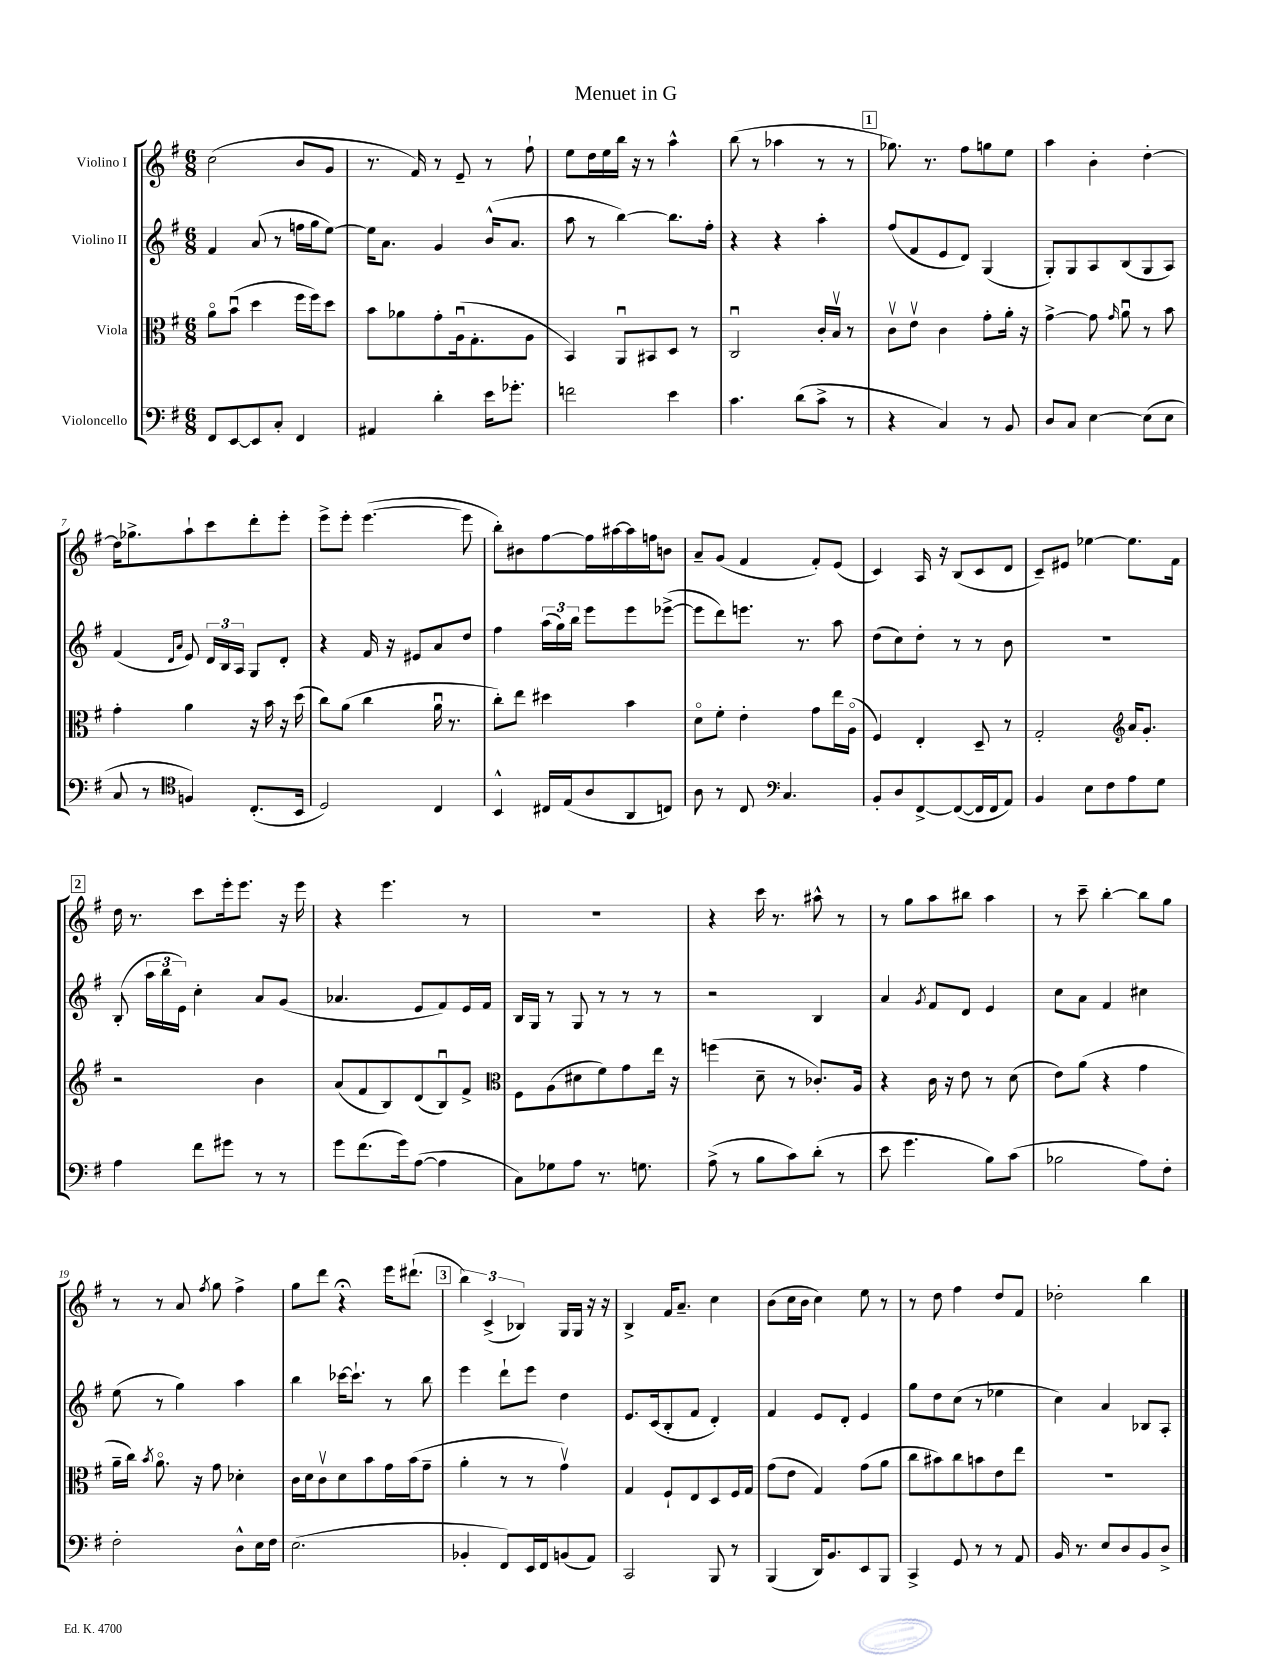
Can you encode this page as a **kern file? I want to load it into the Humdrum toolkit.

**kern	**kern	**kern	**kern
*part4	*part3	*part2	*part1
*staff4	*staff3	*staff2	*staff1
*I"Violoncello	*I"Viola	*I"Violino II	*I"Violino I
*clefF4	*clefC3	*clefG2	*clefG2
*k[f#]	*k[f#]	*k[f#]	*k[f#]
*M6/8	*M6/8	*M6/8	*M6/8
=1	=1	=1	=1
8FF#/L	8a\L	4f#/	(2cc\
[8EE/	(8bu\J	.	.
8EE/]	4dd\	(8a/	.
8C'/J	.	8r	.
4FF#/	16ff#\LL	16ffn\LL	8b/L
.	16ff#\J)	16gg\J	.
.	8dd\J	[8ee\J)	8g/J
=2	=2	=2	=2
4AA#X/	8b\L	16ee\KL]	8.r
.	.	8.a\J	.
.	8a-X\	.	.
.	.	.	16f#/)
4d'\	8g'\	4g/	8r
.	(16Au\k	.	8e~/
.	8.G'\	.	.
16e\KL	.	(16b^^/KL	8r
8.g-X'\J	.	8.a/J	.
.	8A\J	.	8ff#`\
=3	=3	=3	=3
2fn\	4BB/)	8aa\	8ee\L
.	.	8r	16dd\L
.	.	.	16ee\
.	8AAu/L	[4bb\)	16bb\JJ
.	.	.	16r
.	8BB#X/	.	8r
4e\	8D/J	8.bb\L]	4aa^^\
.	8r	.	.
.	.	16ff#'\Jk	.
=4	=4	=4	=4
4.c\	2Cu/	4r	(8bb\
.	.	.	8r
.	.	4r	4aa-X\
(8d\L	.	.	.
8c^\J	16c'/LL	4aa'\	8r
.	16Bv/JJ	.	.
8r	8r	.	8r
!!LO:REH:place=s1:t=1
=5	=5	=5	=5
4r	8cv\L	(8ff#/L	8.gg-X\)
.	8ev\J	8f#/	.
.	.	.	8.r
4C/)	4c\	8e/	.
.	.	8d/J)	8ff#\L
8r	8g'\L	(4G/	8ggn\
8BB/	16a'\Jk	.	8ee\J
.	16r	.	.
=6	=6	=6	=6
8D/L	[4g^\	8G'/L)	4aa\
8C/J	.	8G/	.
[4E\	8g\]	8A/	4b'\
.	16qqg/	.	.
.	8au\	(8B/	.
(8E\L]	8r	8G/	[4dd'\
8E\J	8b\	8A/J)	.
!!LO:LB:g=z
=7	=7	=7	=7
8C/	4g'\	(4f#/	16dd\KL]
.	.	.	8.gg-X^\
8r	.	.	.
*clefC4	*	*	*
.	.	16qqd/LL	.
.	.	16qqa/JJ	.
4Fn/)	4a\	8e/)	8aa`\
.	.	24d/LL	8ccc\
.	.	24B/	.
.	.	24A/JJ	.
(8.C'/L	16r	8G/L	8ddd'\
.	16b\	.	.
.	16r	8d'/J	8eee'\J
16BB/Jk	(16dd\	.	.
=8	=8	=8	=8
2D/)	8cc\L)	4r	8eee^\L
.	(8a\J	.	8eee'\J
.	4cc\	16f#/	([4.eee\
.	.	16r	.
.	.	8e#X/L	.
4C/	16au\	8a/	.
.	8.r	.	.
.	.	8dd/J	8eee\]
=9	=9	=9	=9
4BB^^/	8cc'\L)	4ff#\	8bb'\L)
.	8ee\J	.	8b#X\
16C#X/LL	4dd#X\	(24aa\LL	[8ff#\
.	.	24gg\)	.
(16E/J	.	.	.
.	.	24bb\JJ	.
8A/	.	8eee\L	16ff#\L]
.	.	.	[16aa#X\
8AA/	4b\	8eee\	16aa#\]
.	.	.	16ffn\J
8Cn/J)	.	([8eee-X^\J	8bn\J
=10	=10	=10	=10
8A\	8d\L	8eee-\L]	8a~/L
8r	8f#'\J	8ddd\)	(8g/J
8C/	4e'\	8.eeen\J	4f#/
*clefF4	*	*	*
4.C/	.	.	.
.	.	8.r	.
.	8g\L	.	8f#'/L)
.	16ee\L	8aa\	(8e/J
.	(16A\JJ	.	.
=11	=11	=11	=11
8BB'/L	4F#/)	(8dd\L	4c/)
8D/	.	8cc\)	.
[8FF#^/	4E'/	8dd'\J	16A/
.	.	.	16r
(8FF#/_	.	8r	(8B/L
16FF#/L]	8D~/	8r	8c/
16FF#/J	.	.	.
8AA/J)	8r	8b\	8d/J
=12	=12	=12	=12
4BB/	2G'/	2.r	8c~/L)
.	.	.	8e#X/J
8E\L	.	.	[4ee-X\
8F#\	.	.	.
*	*clefG2	*	*
8A\	16a/KL	.	8.ee-\L]
.	8.g'/J	.	.
8G\J	.	.	.
.	.	.	16f#\Jk
!!LO:LB:g=z
!!LO:REH:place=s1:t=2
=13	=13	=13	=13
4A\	2r	(8B'/	16dd\
.	.	.	8.r
.	.	24aa\LL	.
.	.	24bb\	.
.	.	24e\JJ)	.
8f#\L	.	4cc'\	8ccc\L
8g#X\J	.	.	16eee'\k
.	.	.	8.eee\J
8r	4b\	8a/L	.
8r	.	(8g/J	16r
.	.	.	16eee\
=14	=14	=14	=14
8g\L	(8a/L	4.a-X/	4r
(8.f#\	8f#/	.	.
.	8B/)	.	4.eee\
16g\k)	.	.	.
([8A\J	(8d/	8e/L	.
4A\]	8Bu/)	8f#/)	.
.	8f#^/J	16e/L	8r
.	.	16f#/JJ	.
=15	=15	=15	=15
*	*clefC3	*	*
8C\L)	8F#\L	16B/LL	2.r
.	.	16G/JJ	.
8G-X\	(8A\	8r	.
8A\J	8d#X\	8G/	.
8.r	8f#\)	8r	.
.	8g\	8r	.
8.Gn\	.	.	.
.	16ee\Jk	8r	.
.	16r	.	.
=16	=16	=16	=16
(8A^\	(4ffn\	2r	4r
8r	.	.	.
8B\L	8d~\	.	16ccc\
.	.	.	8.r
8c\)	8r	.	.
(8d'\J	8.c-X'/L)	4B/	8aa#X^^\
8r	.	.	8r
.	16A/Jk	.	.
=17	=17	=17	=17
8e\	4r	4a/	8r
4.g\	.	.	8gg\L
.	.	8qg/	.
.	16c\	8f#/L	8aa\
.	16r	.	.
.	8e\	8d/J	8bb#X\J
8B\L)	8r	4e/	4aa\
(8c\J	(8d\	.	.
=18	=18	=18	=18
2B-X\	8e\L)	8cc\L	8r
.	(8a\J	8a\J	8ccc~\
.	4r	4f#/	[4bb'\
8A\L)	4g\	4cc#X\	8bb\L]
8F#'\J	.	.	8gg\J
!!LO:LB:g=z
=19	=19	=19	=19
2F#'\	16a~\LL	(8ee\	8r
.	16cc\JJ)	.	.
.	8qb/	.	.
.	8.a\	8r	8r
.	.	4gg\)	8a/
.	16r	.	.
.	.	.	8qff#/
.	8g\	.	8gg\
8D^^\L	4d-X'\	4aa\	4ff#^\
16E\L	.	.	.
16F#\JJ	.	.	.
=20	=20	=20	=20
(2.E\	16c\LL	4bb\	8gg\L
.	16d\J	.	.
.	8cv\	.	8ddd\J
.	8d\	[16ccc-X\KL	4r;<
.	.	8.ccc-`\J]	.
.	8b\	.	.
.	16g\L	8r	16eee\KL
.	(16b\J	.	(8.ddd#X`\J
.	8g~\J	8bb\	.
!!LO:REH:place=s1:t=3
=21	=21	=21	=21
4BB-X'/	4a'\	4eee\	6bb\)
.	.	.	(6c^/
8FF#/L)	8r	8ddd`\L	.
.	.	.	6B-X/)
16EE/L	8r	8eee\J	.
16FF#/J	.	.	.
(8BBn/	4gv\)	4dd\	16G/LL
.	.	.	16G/JJ
8AA/J)	.	.	16r
.	.	.	16r
=22	=22	=22	=22
2CC/	4G/	8.e/L	4B^/
.	.	(16c/k	.
.	8F#`/L	8B'/	16f#/KL
.	.	.	8.a~/J
.	8E/	8f#/J	.
8BBB/	8D/	4d'/)	4cc\
8r	16F#/L	.	.
.	16G/JJ	.	.
=23	=23	=23	=23
(4BBB/	(8g\L	4f#/	(8b\L
.	8e\J	.	16cc\L
.	.	.	16b\JJ
16DD/KL)	4G/)	8e/L	4cc\)
8.BB/	.	.	.
.	.	8d'/J	.
8EE/	(8g\L	4e/	8ee\
8BBB/J	8a\J	.	8r
=24	=24	=24	=24
4CC^/	8cc\L	8gg\L	8r
.	8b#X\)	8dd\	8dd\
8GG/	8cc\	(8cc\J	4ff#\
8r	8bn\	8r	.
8r	8e\	4ee-X\	8dd/L
8AA/	8ee\J	.	8f#/J
=25	=25	=25	=25
16BB/	2.r	4cc\)	2dd-X'\
8.r	.	.	.
8E/L	.	4a/	.
8D/	.	.	.
8BB/	.	8B-X/L	4bb\
8D^/J	.	8A'/J	.
==	==	==	==
*-	*-	*-	*-
